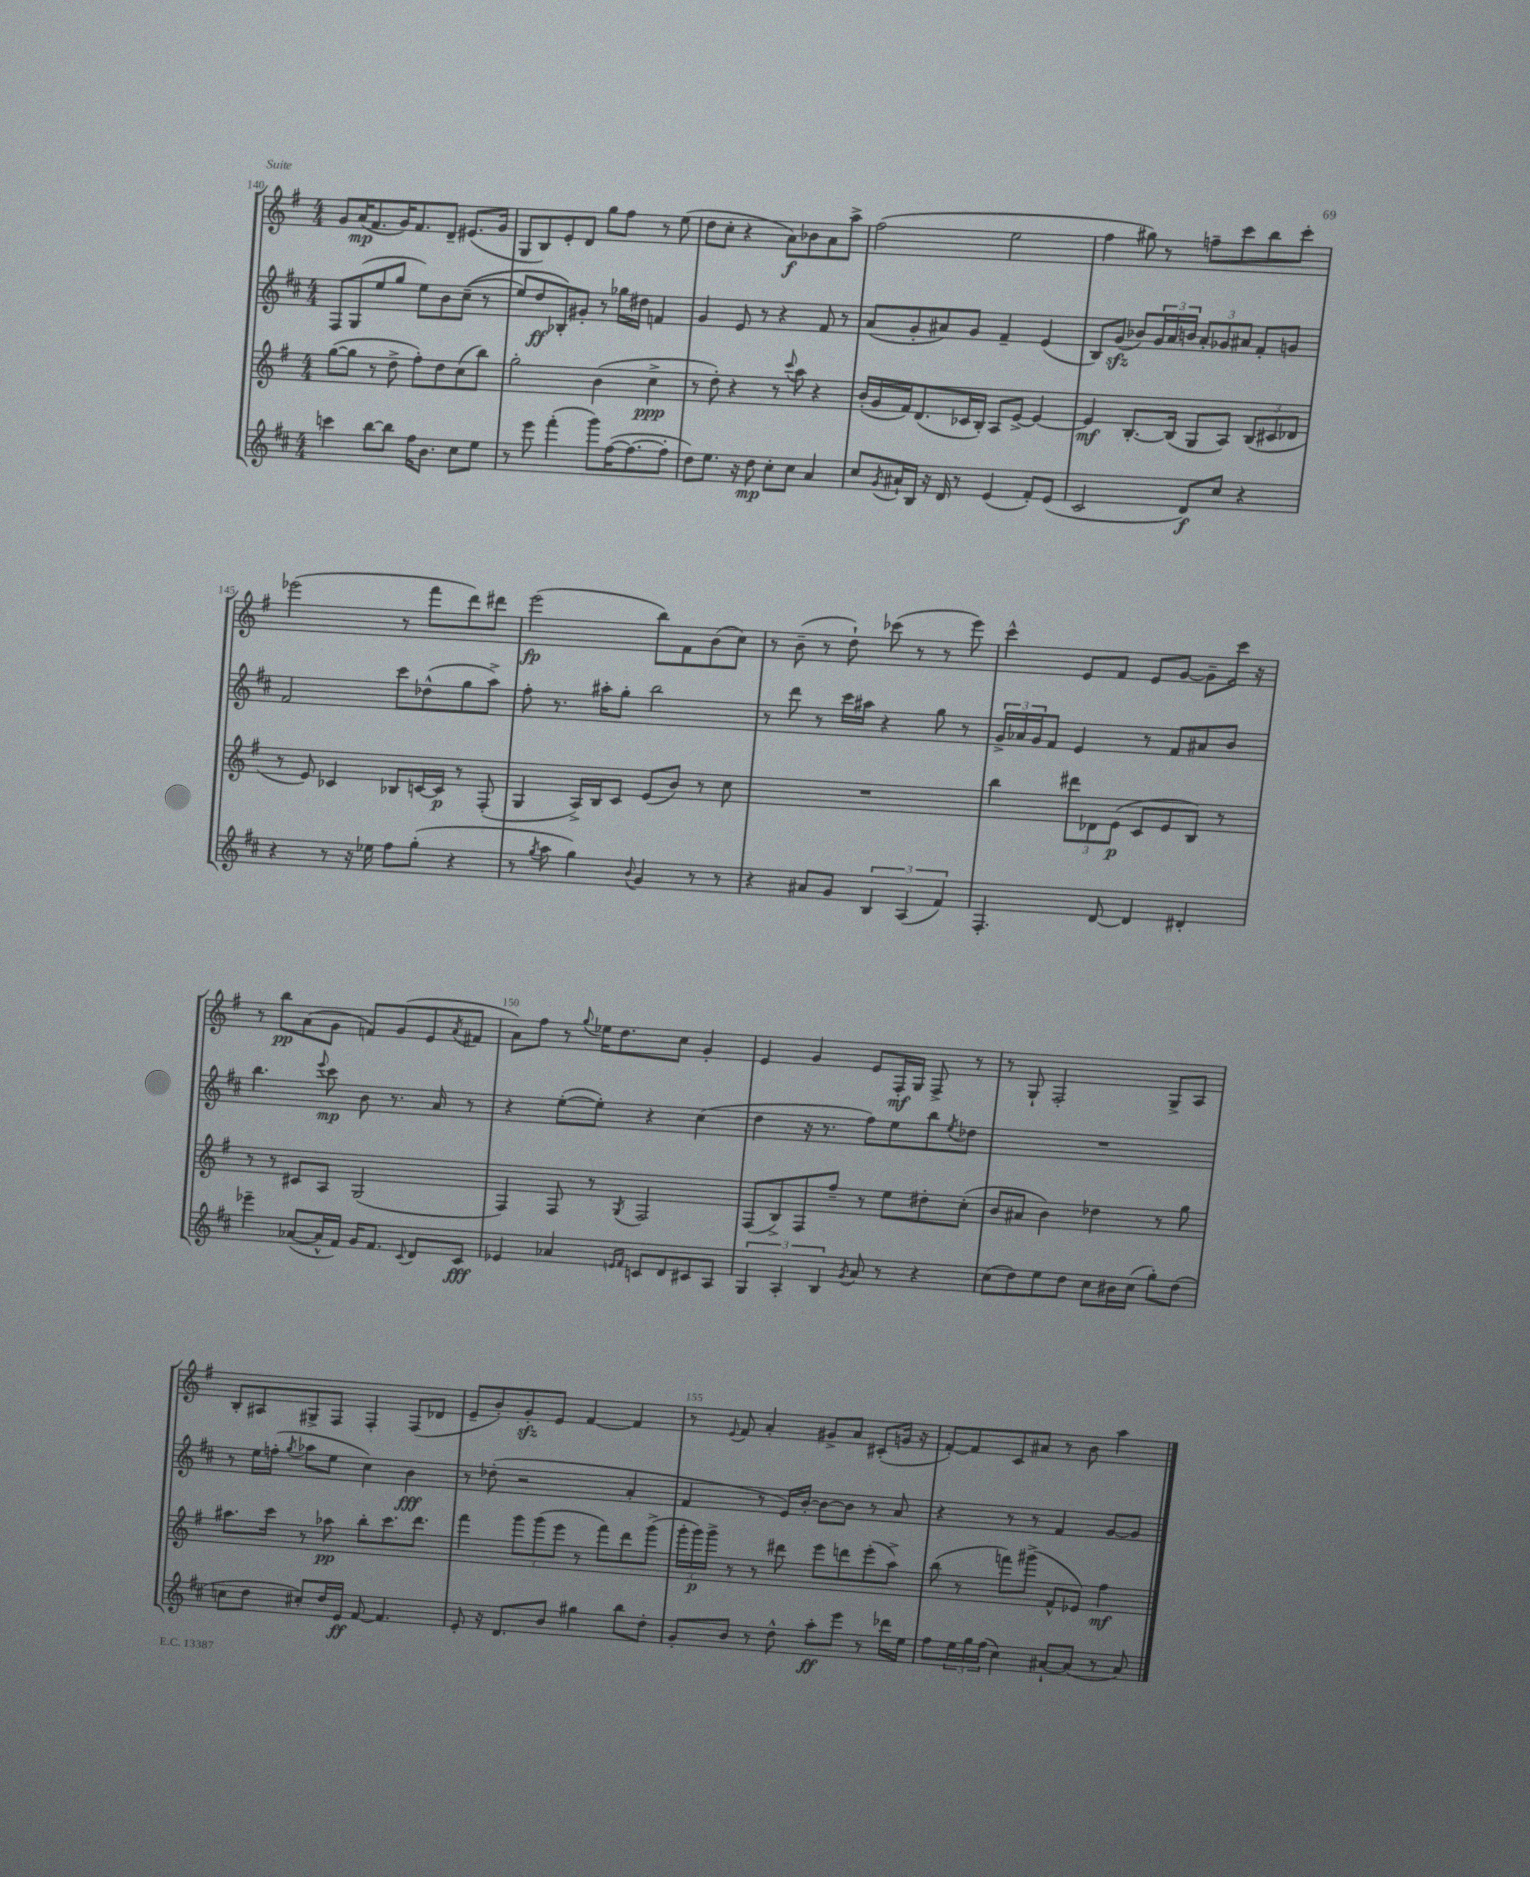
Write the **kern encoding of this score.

**kern	**kern	**kern	**kern
*staff4	*staff3	*staff2	*staff1
*clefG2	*clefG2	*clefG2	*clefG2
*k[f#c#]	*k[f#]	*k[f#c#]	*k[f#]
*M4/4	*M4/4	*M4/4	*M4/4
4ccc\	([8gg\L	8F#/L	8g/L
.	8gg\]J	(8G/	(16a/K
.	.	.	8.f#/
[8bb\L	8r	8ee/	.
8bb\]J	8dd^\	8gg/J	16g/K)
.	.	.	8.f#/
16ff#\LK	8ff#'\L)	8ee\L)	.
8.b\J	.	.	.
.	8dd\	8b\	8d~/J
8cc#\L	(8cc\	&((8cc#~\J	(8.e#/L
8ee\J	8bb\J)	8r	.
.	.	.	16g/Jk
=	=	=	=
8r	2gg'\	8ee/L)	8G/L
8eee\	.	8dd/	8B/)
(4fff#'\	.	8B-'/&)	8e'/
.	.	8g#'/J	8d/J
8ggg\L)	(4b\	8r	8gg\L
([16ff#\K	.	16gg-\LL	8ff#\J
8.ff#\_	.	16dd#\JJ	.
.	4cc^\	4f/	8r
8ff#'\]J	.	.	(8ee\
=	=	=	=
8dd\L)	8r	4g/	8dd\L
8.ee\J	8dd'\)	.	8cc'\J
.	4r	8e/	4r
16r	.	.	.
8dd\	.	8r	.
8cc#'\L	8r	4r	8a\L)
.	8qqccc/	.	.
8cc#\J	8aa\	.	8b-\
4a/	4r	8f#/	8a\
.	.	8r	8aa^\J
=	=	=	=
8cc#/L	(16b'/LL	(8a/L	(2ff#\
.	16g/	.	.
8qg/	.	.	.
16a#`/L	16f#/J)	8g'/	.
16B/JJ	(8.d/	.	.
16r	.	8a#/)	.
16d/	.	.	.
8r	16c-/L	8g/J	.
.	16B'/JJ)	.	.
(4e/	8A/L	4f#~/	2ee\
.	[8e^/J	.	.
8f#'/L)	4e/_	(4e/	.
(8e/J	.	.	.
=	=	=	=
2c#/	4e/]	8B/L)	4ff#\
.	.	(8g/J	.
.	[8.B'/L	8b-/L)	8gg#\)
.	.	24g/L	8r
.	.	24a/	.
.	(16B/]Jk	.	.
.	.	24b/JJ	.
8d/L)	8G/L	12a'/L	8ff~\L
.	.	12g-/	.
8cc#/J	8A/J)	.	8ccc\
.	.	12a#/J	.
4r	(12B/L	8f#'/L	8bb\
.	12c#/	.	.
.	.	8g/J	8ccc'\J
.	12d-/J	.	.
=	=	=	=
4r	8r	2f#/	(2eee-\
.	8e/)	.	.
8r	4c-/	.	.
16r	.	.	.
16ee-\	.	.	.
8ff#\L	8B-/L	8ccc#\L	8r
(8gg'\J	[16c/L	(8dd-^^\	8fff#\L
.	16c/]JJ	.	.
4r	8r	8gg\	8ddd\)
.	(8F#'/	8aa^\J)	8ddd#\J
=	=	=	=
8r	4G/	8ff#'\	(2eee\
8qgg/	.	.	.
8aa\	.	8.r	.
4gg\)	16A^/LL)	.	.
.	16B/J	16aa#'\LK	.
.	8c/J	8gg'\J	.
8qqb/	.	.	.
4g/	(8e/L	2bb\	8bb\L)
.	8b/J)	.	8f#\
8r	8r	.	(8b\
8r	8cc\	.	8cc\J)
=	=	=	=
4r	1r	8r	8r
.	.	8ddd\	(8b~\
8a#/L	.	8r	8r
8g/J	.	16ccc#\LL	8dd`\)
.	.	16aa#\JJ	.
6B/	.	4r	(8ccc-\
.	.	.	8r
(6A/	.	.	.
.	.	8gg\	8r
6f#/)	.	.	.
.	.	8r	8eee\)
=	=	=	=
4.F#'/	4bb\	24g^/LL	4ccc^^\
.	.	24a-/	.
.	.	24g/J	.
.	.	8f#/J	.
.	12ddd#\L	4e/	8e/L
.	12d-\	.	.
[8d/	.	.	8f#/J
.	(12e\J	.	.
4d/]	8c/L	8r	8e/L
.	8e/	8f#/L	[8g/J
4d#'/	8B/J)	8a#/	8g~\]L
.	8r	8b/J	16ccc\Jk
.	.	.	16r
=	=	=	=
4eee-~\	8r	4.bb\	8r
.	8r	.	8bb\L
([8a-/L	8c#/L	.	(8a\
.	.	8qqeee/	.
16a-^^/]L	8A/J	8ccc#\	8g\J
16f#/JJ)	.	.	.
16g/LK	(2G/	8b\	8f/L)
8.f#/J	.	.	.
.	.	8.r	(8g/
8qqc#/	.	.	.
8d/L	.	.	8e/
.	.	16a/	.
.	.	.	8qa/
8c#/J	.	8r	8f#/J
=	=	=	=
4e-/	4F#/)	4r	8a\L)
.	.	.	8ff#\J
4a-/	8F#/	([8ee'\L	8r
.	.	.	8qqgg/
.	8r	8ee'\]J)	16ee-\LK
.	.	.	8.dd\
16qqe/LL	.	.	.
16qqf#/JJ	8qG/	.	.
8c/L	2F#/	4r	.
8d/	.	.	8cc\J
8c#/	.	(4cc#\	4g'/
8A/J	.	.	.
=	=	=	=
6G/	(8F#/L	4dd\	4e/
.	8B^/)	.	.
6A'/	.	.	.
.	8F#/	16r	4g/
.	.	8.r	.
6B/	.	.	.
.	8ff#~/J	.	.
8qg/	.	.	.
8a/	8r	8ff#\L)	8e/L
8r	8ee\L	8ee\	16F#'/L
.	.	.	16G/JJ
4r	8dd#'\	8bb\	8F#^/
.	.	8qee/	.
.	(8cc'\J	8dd-\J	8r
=	=	=	=
(8cc#\L	8b/L	1r	8r
8dd\)	8a#/J	.	8G`/
8ee\	4b\)	.	2F#'/
8dd\J	.	.	.
8cc#\L	4dd-\	.	.
16b#\L	.	.	.
(16cc#\JJ	.	.	.
8gg'\L)	8r	.	8G^/L
(8dd\J	8gg\	.	8A/J
=	=	=	=
8cc\L	8.aa#\L	8r	8B'/L
8dd\J	.	16ee\LL	8A#/
.	16ccc\Jk	(16ff'\JJ	.
.	.	8qgg/	.
8cc#'/L)	8r	8aa-\L	8G#^/
16dd/L	8aa-\	8ee\J	8F#/J
16e/JJ	.	.	.
[8f#/	8bb'\L	4cc#\)	4F#'/
4.f#/]	8.ccc\	.	.
.	.	4b\	(8F#/L
.	8.ddd\J	.	.
.	.	.	8d-/J
=	=	=	=
8e'/	4fff#\	8r	8e~/L
16r	.	(8dd-'\	8b'/)
8.d/L	.	.	.
.	12ggg\L	2r	8g'/
.	(12ggg\	.	.
8b/J	.	.	8e/J
.	12eee\J	.	.
4gg#\	8r	.	[4f#/
.	8fff#\L)	.	.
8bb\L	8ddd\	4a'/	4f#/]
8dd'\J	(8ggg^\J	.	.
=	=	=	=
8g'/L	24ggg'\LL	4f#/	8r
.	24ggg\)	.	.
.	24ggg^\JJ	.	.
.	.	.	8qqe/
8b/J	8r	.	8f#/
8r	8r	8r	4a'/
8dd^^\	8ddd#\	16e/LL)	.
.	.	[16b'/JJ	.
8aa'\L	8eee\L	8b\_L	8g#^/L
8eee\J	8ddd\	8b\]J	8a/J
8r	(8eee'\	8r	(8c#'/L
16ddd-\LL	8aa^\J)	8a/	16g/Jk
16ee\JJ	.	.	16r
=	=	=	=
8ff#\L	(8bb\	4r	[8f#'/L)
24ee\L	8r	.	8f#/]
24gg\	.	.	.
(24ff#\JJ	.	.	.
4cc#\)	8fff\L)	8r	8c/
.	(8ggg#^\J	8r	8a#/J
[8a#`/L	8f#^^/L	4f#/	8r
(8a#/]J	8e-/J)	.	8b\
8r	4ff#\	[8g/L	4aa\
8a#/)	.	8g/]J	.
==	==	==	==
*-	*-	*-	*-
